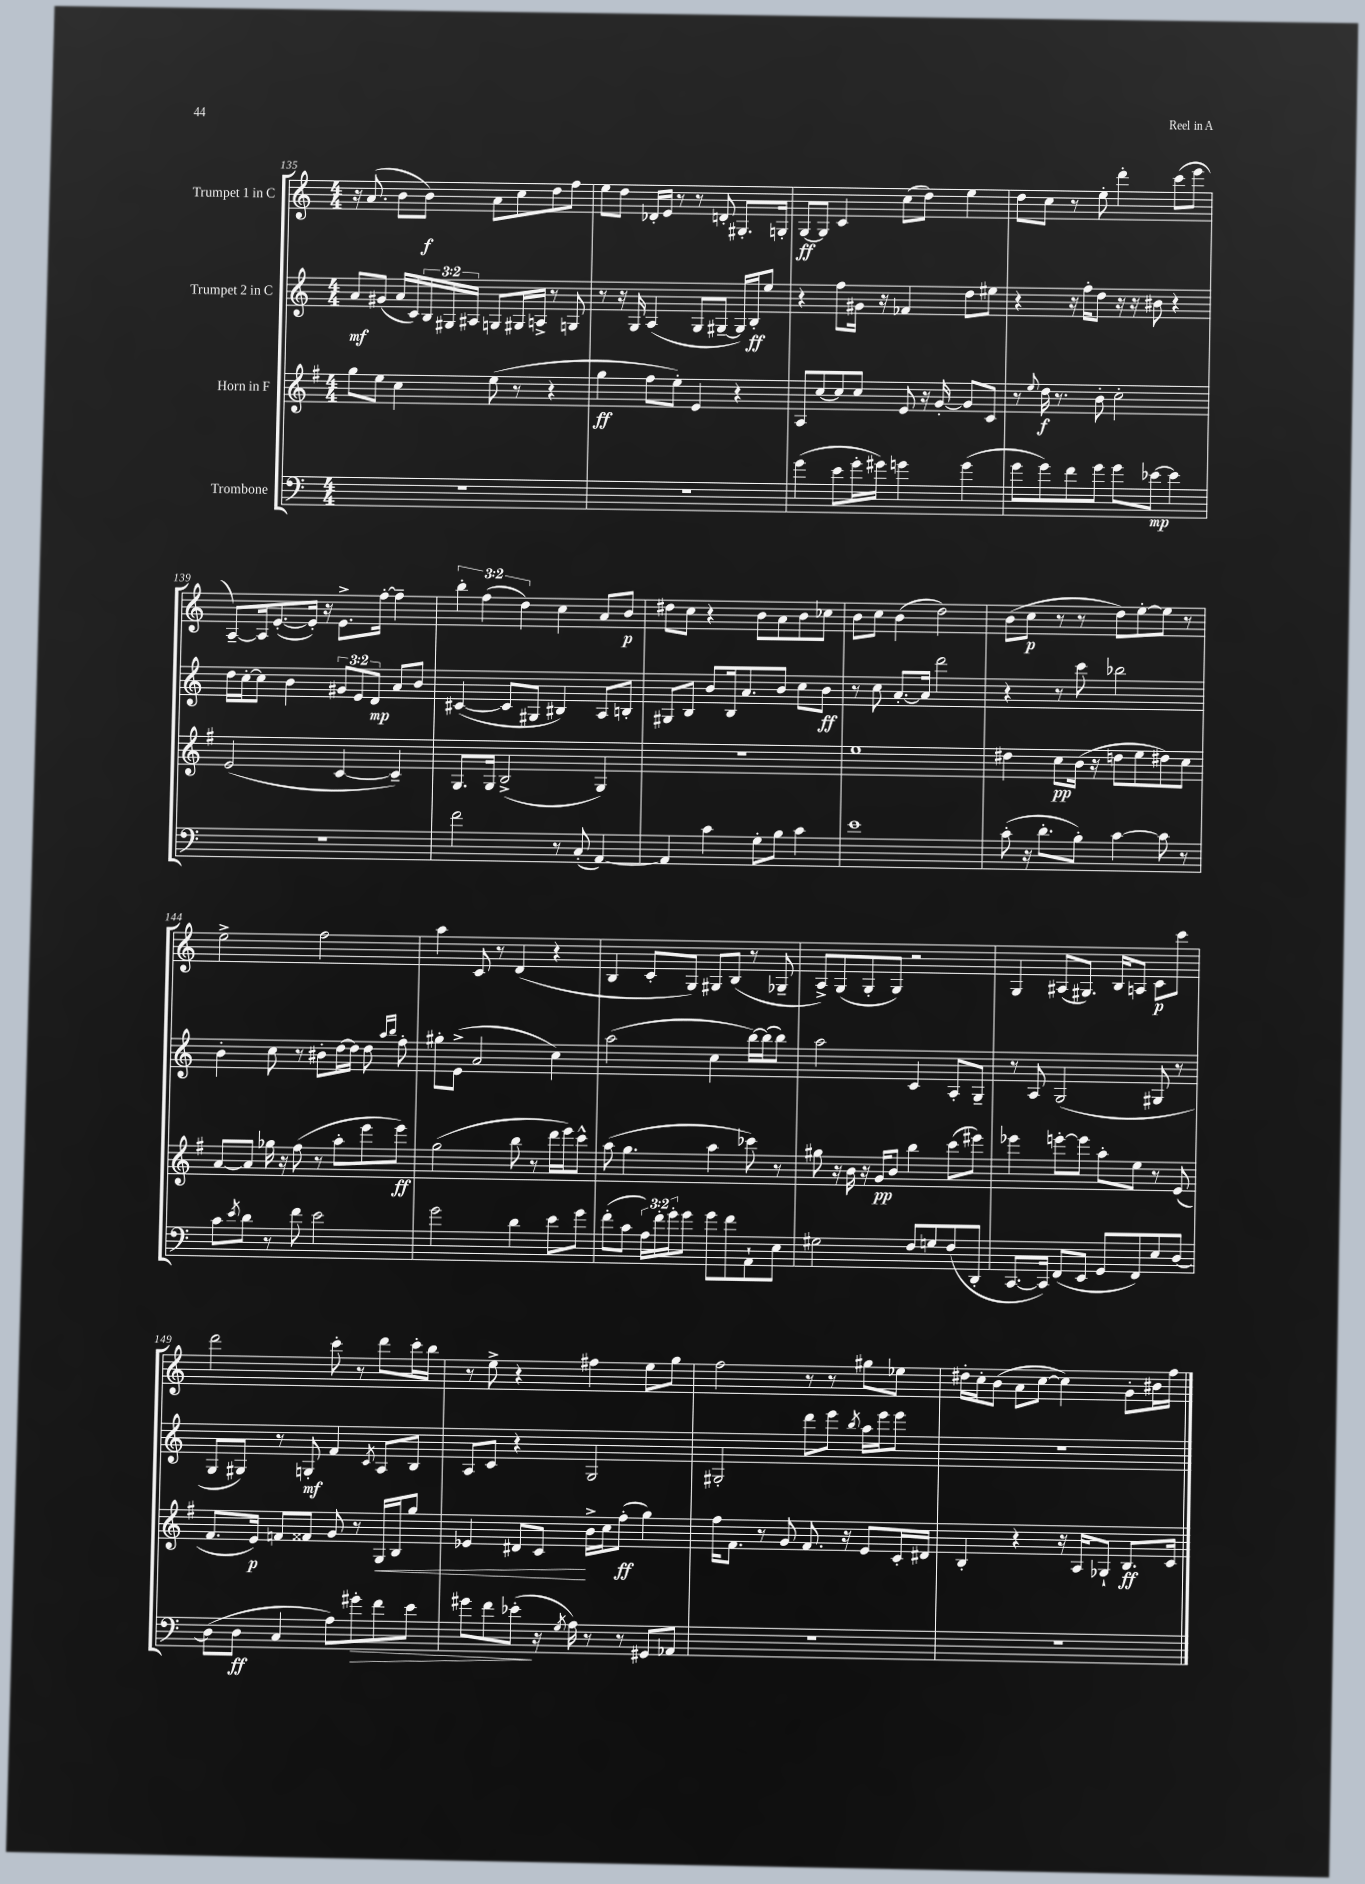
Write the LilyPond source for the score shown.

<<
\new StaffGroup <<
\new Staff = "s0" \with { instrumentName = "Trumpet 1 in C" } {
    \clef treble \key c \major \numericTimeSignature \time 4/4 \override Staff.TupletNumber.text = #tuplet-number::calc-fraction-text
    r16 a'8.( b'8 b'8\f) a'8 c''8 d''8 f''8 |
    e''8 d''8 des'16-. e'16 r8 r8 d'8-. gis8.-. g16-. |
    g8~\ff g8 c'4 c''8( d''8) e''4 |
    d''8 c''8 r8 e''8-. d'''4-. c'''8( e'''8 |
    a8~--) a16 e'8.~-.( e'16-.) r16 e'8.-> f''16~-. f''4-- |
    \tuplet 3/2 { b''4-. f''4( d''4) } c''4 a'8 b'8\p |
    dis''8 c''8 r4 b'8 a'8 b'8 ces''8 |
    b'8 c''8 b'4( d''2) |
    b'8( c''8\p r8 r8 d''8) e''8~-. e''8 r8 |
    e''2-> f''2 |
    a''4 c'8 r8 d'4( r4 |
    b4 c'8-. g8) gis8 b8( r8 ges8-- |
    a8->) g8( g8-. g8) r2 |
    g4 ais8( gis8.) b16 a8 c'8\p c'''8 |
    d'''2 c'''8-. r8 d'''8 c'''16-. b''16 |
    r8 e''8-> r4 fis''4 e''8 g''8 |
    f''2 r8 r8 gis''8 ees''8 |
    dis''16-. c''16-. b'8( a'8 c''8~ c''4) g'8-. bis'16 f''16 \bar "|." |
}
\new Staff = "s1" \with { instrumentName = "Trumpet 2 in C" } {
    \clef treble \key c \major \numericTimeSignature \time 4/4 \override Staff.TupletNumber.text = #tuplet-number::calc-fraction-text
    a'8\mf gis'8( a'16 c'16) \tuplet 3/2 { b16 gis16 ais16 } g8 gis16 a16-> r8 g8 |
    r8 r16 g16 a4( g8 gis8~-- gis16) b16-.\ff e''8 |
    r4 f''8 gis'16 r16 fes'4 d''8 eis''8 |
    r4 r16 f''16-. d''8 r16 r16 bis'8 r4 |
    d''16 c''16~-. c''8 b'4 \tuplet 3/2 { gis'8 e'8 d'8\mp } a'8 b'8 |
    cis'4~( cis'8 gis8 bis4) a8 b8-. |
    gis8 b8 b'8 b16 a'8. b'8 c''8 b'8\ff |
    r8 c''8 a'8.~-. a'16 d'''2 |
    r4 r8 c'''8 bes''2 |
    b'4-. c''8 r8 bis'8-. d''16~ d''16 d''8 \grace { a''16 b''16 } f''8-. |
    gis''8-. e'8->( a'2 c''4) |
    a''2( c''4 b''16~) b''16( b''8) |
    a''2 c'4 a8-. g8-- |
    r8 a8 g2( gis8 r8 |
    g8 gis8) r8 g8-.\mf f'4 \acciaccatura { c'8 } a8 b8 |
    a8 c'8 r4 g2 |
    gis2-. d'''8 e'''8 \acciaccatura { b''8 } a''16 e'''16 e'''8 |
    R1 \bar "|." |
}
\new Staff = "s2" \with { instrumentName = "Horn in F" } {
    \clef treble \key g \major \numericTimeSignature \time 4/4
    g''8 e''8 c''4 e''8( r8 r4 |
    g''4\ff fis''8 e''8-.) e'4 r4 |
    a8 c''8~ c''8 c''8 e'8 r16 g'16~-. g'8 c'8 |
    r8 \appoggiatura { e''8 } d''16\f r8. b'8-. c''2-. |
    e'2( c'4~ c'4--) |
    g8. g16 b2->( g4) |
    R1 |
    e''1 |
    dis''4 c''8\pp b'16( r16 d''8 e''8 dis''8) c''8 |
    a'8~ a'8 ges''16 r16 fis''8( r8 a''8-. e'''8 e'''8\ff) |
    g''2( b''8 r8 d'''16 e'''16) c'''8-^ |
    a''8( g''4. a''4 ces'''8) r8 |
    gis''8 r16 b'16 r16 g'16\pp b'8 b''4 c'''8( eis'''8) |
    ees'''4 e'''8~-. e'''8 a''8-. e''8 r8 e'8( |
    fis'8. e'16\p) f'8 fisis'8 g'8 r8 g16\< b16 g''8 |
    ees'4 dis'8 c'8\! b'16-> c''16 fis''8-.\ff( g''4) |
    fis''16 fis'8. r8 g'8 fis'8. r16 e'8 c'16-. dis'16 |
    b4-. r4 r16 a16 ges8-! b8.\ff c'16 \bar "|." |
}
\new Staff = "s3" \with { instrumentName = "Trombone" } {
    \clef bass \key c \major \numericTimeSignature \time 4/4 \override Staff.TupletNumber.text = #tuplet-number::calc-fraction-text
    R1 |
    R1 |
    g'4( e'8 g'16-. gis'16) g'4 g'4( |
    g'8 g'8) f'8 g'8 g'8 ees'8~\mp ees'4 |
    R1 |
    f'2 r8 c8-.( a,4~) |
    a,4 c'4 g8-. b8 c'4 |
    e'1 |
    c'8-.( r16 d'8.-. b8-.) c'4~ c'8 r8 |
    c'8 \acciaccatura { e'8 } d'8 r8 f'8 e'2 |
    g'2 d'4 e'8 g'8 |
    f'8-.( c'8 \tuplet 3/2 { a16) f'16-. g'16-. } g'8 g'8 f'8 a,8-! e8 |
    gis2 f8 g8 f8( d,8-. |
    c,8.~ c,16) f,8( e,8 g,8 f,8) e8 d8~ |
    d8( d8\ff c4 a8) gis'8-.\> f'8 e'8 |
    gis'8 f'8 ees'8-.\!( r16 \acciaccatura { g8 } a16) r8 r8 gis,8 aes,8 |
    R1 |
    R1 \bar "|." |
}
>>
>>
\layout { \context { \Score currentBarNumber = #135 } }
